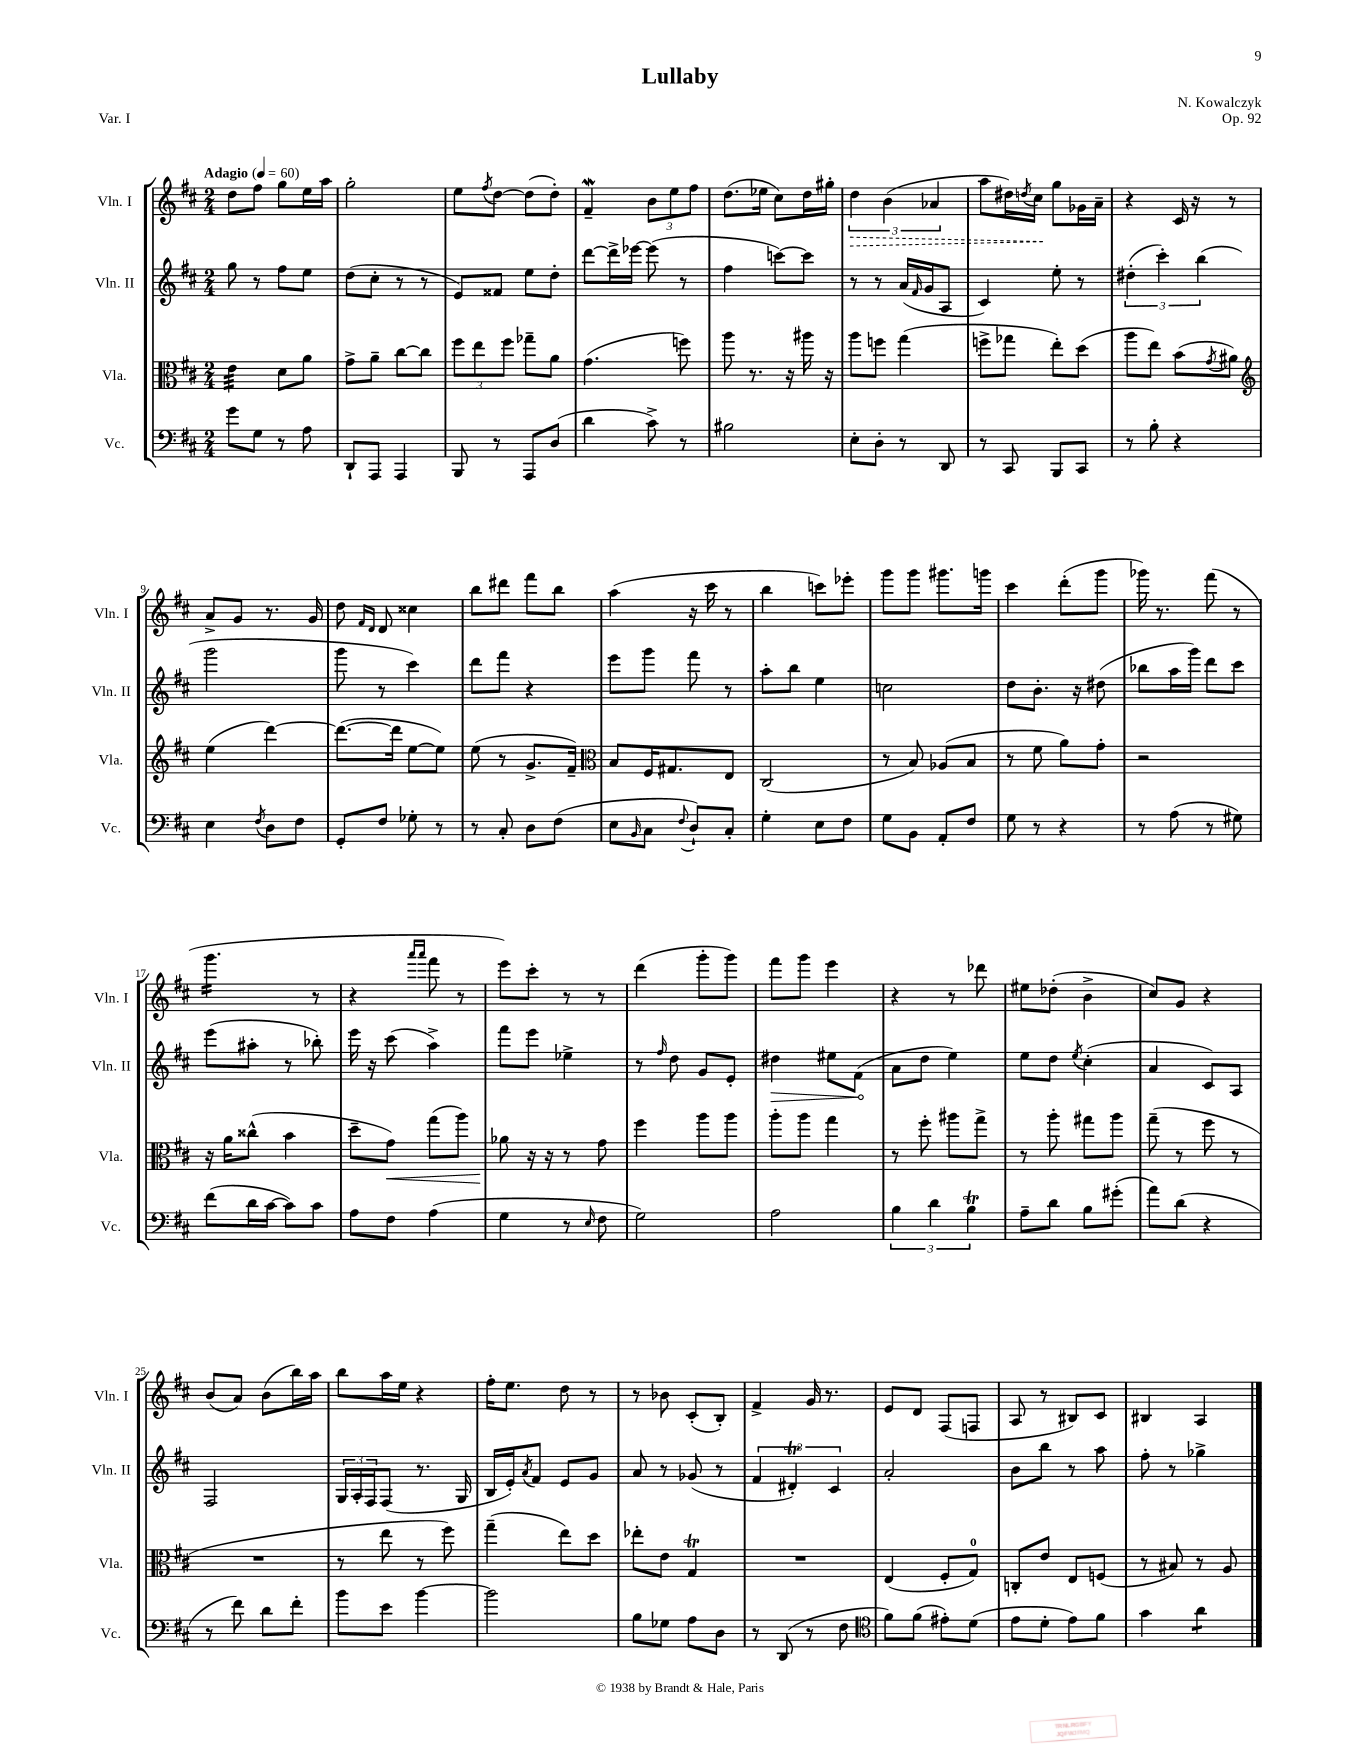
\header { title = "Lullaby" composer = "N. Kowalczyk" opus = "Op. 92" piece = "Var. I" }
<<
\new StaffGroup <<
\new Staff = "s0" \with { instrumentName = "Vln. I" shortInstrumentName = "Vln. I" } {
    \clef treble \key d \major \numericTimeSignature \time 2/4 \tempo "Adagio" 4 = 60
    d''8 fis''8 g''8 e''16 a''16 |
    g''2-. |
    e''8 \acciaccatura { fis''8 } d''8~ d''8( d''8-.) |
    fis'4--\mordent \tuplet 3/2 { b'8 e''8 fis''8 } |
    d''8.( ees''16 cis''8) d''16 gis''16-. |
    \tuplet 3/2 { \once \override Hairpin.style = #'dashed-line d''4\> b'4( aes'4 } |
    a''8 dis''16) \acciaccatura { d''8 } cis''16\! g''8 ges'16 a'16-- |
    r4 cis'16 r16 r8 |
    a'8-> g'8 r8. g'16 |
    d''8 \grace { fis'16 d'16 } d'8 cisis''4 |
    b''8 dis'''8 fis'''8 b''8 |
    a''4( r16 cis'''16 r8 |
    b''4 c'''8) ees'''8-. |
    g'''8 g'''8 gis'''8. g'''16 |
    cis'''4 d'''8-.( g'''8 |
    ges'''16) r8. fis'''8( r8 |
    g'''4.:16 r8 |
    r4 \grace { a'''16 a'''16 } fis'''8 r8 |
    e'''8) cis'''8-. r8 r8 |
    d'''4( g'''8-. g'''8) |
    fis'''8 g'''8 e'''4 |
    r4 r8 des'''8 |
    eis''8 des''8-.( b'4-> |
    cis''8) g'8 r4 |
    b'8( a'8) b'8( b''16) a''16 |
    b''8 a''16 e''16 r4 |
    fis''16-. e''8. d''8 r8 |
    r8 bes'8 cis'8-.( b8-.) |
    fis'4-> g'16 r8. |
    e'8 d'8 fis8( f8 |
    a8 r8 bis8) cis'8 |
    bis4 a4 \bar "|." |
}
\new Staff = "s1" \with { instrumentName = "Vln. II" shortInstrumentName = "Vln. II" } {
    \clef treble \key d \major \numericTimeSignature \time 2/4
    g''8 r8 fis''8 e''8 |
    d''8( cis''8-. r8 r8 |
    e'8) fisis'8 e''8 d''8-. |
    d'''8~ d'''16-> ees'''16~ ees'''8( r8 |
    fis''4 c'''8~) c'''8 |
    r8 r8 a'16( \grace { fis'16 } g'16 a8 |
    cis'4) e''8-. r8 |
    \tuplet 3/2 { dis''4-.( cis'''4-.) b''4( } |
    g'''2 |
    g'''8 r8 cis'''4) |
    d'''8 fis'''8 r4 |
    e'''8 g'''8 fis'''8 r8 |
    a''8-. b''8 e''4 |
    c''2 |
    d''8 b'8.-. r16 dis''8( |
    bes''8 a''16 g'''16) d'''8 cis'''8 |
    e'''8( ais''8-. r8 bes''8-.) |
    e'''16 r16 cis'''8( a''4->) |
    fis'''8 e'''8 ees''4-> |
    r8 \grace { fis''16 } d''8 g'8 e'8-. |
    \once \override Hairpin.circled-tip = ##t dis''4\> eis''8 fis'8\!( |
    a'8 d''8 e''4) |
    e''8 d''8 \acciaccatura { e''8 } cis''4-.( |
    a'4 cis'8) a8 |
    fis2 |
    \tuplet 3/2 { g16 a16-. fis16 } fis8( r8. g16 |
    b16 e'16-.) \acciaccatura { a'8 } fis'8 e'8 g'8 |
    a'8 r8 ges'8( r8 |
    \tuplet 3/2 { fis'4 dis'4-.\trill) cis'4 } |
    a'2-. |
    b'8 b''8 r8 a''8 |
    fis''8-. r8 ges''4-> \bar "|." |
}
\new Staff = "s2" \with { instrumentName = "Vla." shortInstrumentName = "Vla." } {
    \clef alto \key d \major \numericTimeSignature \time 2/4
    e'4:32 d'8 a'8 |
    g'8-> a'8-- cis''8~ cis''8 |
    \tuplet 3/2 { fis''8 e''8 fis''8 } ges''8-- a'8 |
    g'4.( f''8) |
    a''8 r8. r16 ais''16 r16 |
    a''8 f''8 g''4( |
    f''8-> ges''8 e''8-.) d''8( |
    a''8 e''8) b'8( \acciaccatura { g'8 } ais'8) |
    \clef treble e''4( d'''4~) |
    d'''8.~( d'''16 e''8~ e''8) |
    e''8( r8 g'8.-> fis'16--) |
    \clef alto b8 fis16 gis8. e8 |
    cis2( |
    r8 b8) aes8( b8 |
    r8 fis'8 a'8) g'8-. |
    r2 |
    r16 a'16 cisis''8-^( b'4 |
    d''8-- g'8\<) g''8( a''8) |
    aes'8\! r16 r16 r8 g'8 |
    fis''4 a''8 a''8 |
    a''8-. a''8 g''4 |
    r8 fis''8-. ais''8 g''8-> |
    r8 a''8-. gis''8 a''8 |
    g''8--( r8 fis''8 r8 |
    R2 |
    r8 e''8 r8 fis''8) |
    g''4--( e''8) d''8 |
    ees''8-. e'8 g4\trill |
    R2 |
    e4( fis8-. g8-0) |
    c8-. e'8 e8 f8( |
    r8 bis8) r8 a8 \bar "|." |
}
\new Staff = "s3" \with { instrumentName = "Vc." shortInstrumentName = "Vc." } {
    \clef bass \key d \major \numericTimeSignature \time 2/4
    g'8 g8 r8 a8 |
    d,8-! a,,8 a,,4 |
    b,,8 r8 a,,8 d8( |
    d'4 cis'8->) r8 |
    bis2 |
    e8-. d8-. r8 d,8 |
    r8 cis,8 b,,8 cis,8 |
    r8 b8-. r4 |
    e4 \acciaccatura { fis8 } d8 fis8 |
    g,8-. fis8 ges8-. r8 |
    r8 cis8-. d8 fis8( |
    e8 \grace { b,16 } cis8 \appoggiatura { fis8 } d8-!) cis8-. |
    g4-. e8 fis8 |
    g8 b,8 a,8-. fis8 |
    g8 r8 r4 |
    r8 a8( r8 gis8) |
    fis'8( d'16 cis'16~ cis'8) cis'8 |
    a8 fis8 a4( |
    g4 r8 \grace { e16 } fis8 |
    g2) |
    a2 |
    \tuplet 3/2 { b4 d'4 b4\trill } |
    a8-- d'8 b8 gis'8-.( |
    a'8) d'8( r4 |
    r8 fis'8) d'8 fis'8-. |
    b'8 e'8 b'4~ |
    b'2 |
    b8 ges8 a8 d8 |
    r8 d,8( r8 fis8 |
    \clef tenor fis'8) fis'8( eis'8-.) d'8( |
    e'8 d'8-. e'8) fis'8 |
    g'4 a'4:8 \bar "|." |
}
>>
>>
